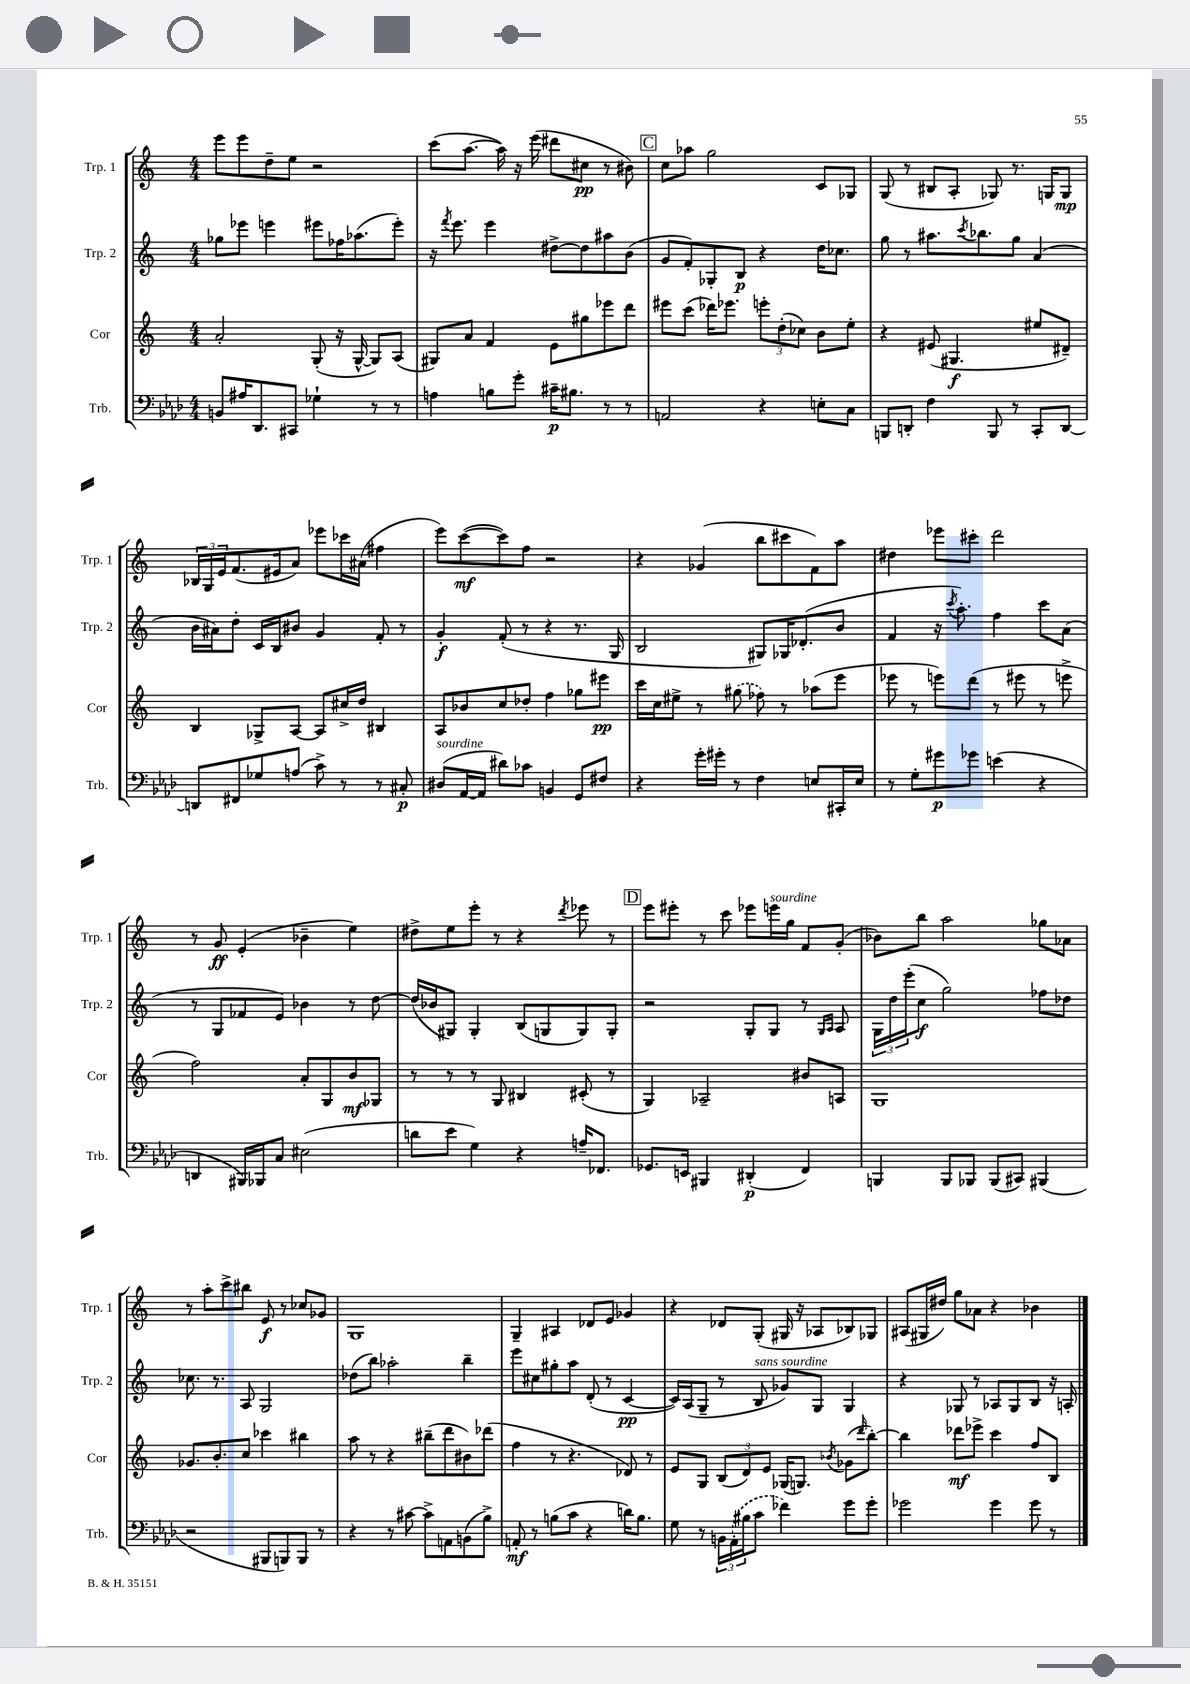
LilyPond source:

<<
\new StaffGroup <<
\new Staff = "s0" \with { instrumentName = "Trp. 1" shortInstrumentName = "Trp. 1" } {
    \clef treble \key c \major \numericTimeSignature \time 4/4
    e'''8 e'''8 d''8-- e''8 r2 |
    c'''8( a''8.~ a''16) r16 e'''16( dis'''8 cis''8\pp r8 bis'8) |
    \mark \markup { \box "C" } c''8 aes''8 g''2 c'8 ges8 |
    g8( r8 bis8 a8-. ges8) r8. g16 g8\mp |
    \tuplet 3/2 { bes16 g16 e'16 } f'8.( eis'16 a'8) ees'''8 ces'''16 ais'16( fis''4 |
    e'''8) c'''8~\mf( c'''8) f''8 r2 |
    r4 ges'4( b''8 cis'''8 f'8) a''8 |
    dis''4 ees'''8 cis'''8-. d'''2 |
    r8 g'8\ff e'4-.( bes'4-- e''4) |
    dis''8-> e''8 e'''8-. r8 r4 \acciaccatura { d'''8 } ees'''8 r8 |
    \mark \markup { \box "D" } e'''8 eis'''8-. r8 c'''8 ees'''8 e'''16^\markup { \italic "sourdine" } g''16 f'8 g'8-.( |
    bes'8) b''8 a''2 ges''8 aes'8 |
    r8 a''8-. c'''8-> bis''8 e'8\f r8 ces''8 ges'8 |
    g1 |
    g4-- ais4 des'8 e'8 ges'4 |
    r4 des'8 g8-.( gis16 r16 aes8 bes8) ges8 |
    ais8( gis16 dis''16) g''8 aes'8 r4 bes'4 \bar "|." |
}
\new Staff = "s1" \with { instrumentName = "Trp. 2" shortInstrumentName = "Trp. 2" } {
    \clef treble \key c \major \numericTimeSignature \time 4/4
    ges''8 ees'''8 e'''4 eis'''8 fes''16 aes''8.( eis'''8-.) |
    r16 \acciaccatura { f'''8 } e'''8. e'''4 dis''8~-> dis''8 ais''8 b'8( |
    \mark \markup { \box "C" } g'8 f'8-.) ges8-. b8\p r4 d''16 ces''8. |
    g''8 r8 ais''8. \acciaccatura { c'''8 } bes''8. g''8 a'4( |
    b'16 ais'16) d''8-. c'16 b16 bis'8 g'4 f'8-. r8 |
    g'4-.\f f'8-.( r8 r4 r8. g16 |
    b2 gis8) ges16 des'8.-.( b'8 |
    f'4 r16 \acciaccatura { c'''8 } a''8.-.) f''4 c'''8 a'8( |
    r8 g8 fes'8 e'8) bes'4 r8 d''8~ |
    d''16( bes'16 gis8) gis4-. b8( g8 g8) g8-. |
    \mark \markup { \box "D" } r2 g8-. g8 r8 \grace { g16 a16 } a8 |
    \tuplet 3/2 { g16 d''16 e'''16-.( } c''8\f g''2) fes''8 des''8 |
    ces''8. r8. a8 g2 |
    des''8( b''8) aes''2-. b''4-- |
    e'''8 cis''8 gis''8-. a''8 d'8-.( r8 c'4~\pp |
    c'16) a16( g8-- r8 b8^\markup { \italic "sans sourdine" } ges'8) g8 g4 |
    r4 ges8 r8 aes8 ges8 b8 r16 a16-. \bar "|." |
}
\new Staff = "s2" \with { instrumentName = "Cor" shortInstrumentName = "Cor" } {
    \clef treble \key c \major \numericTimeSignature \time 4/4
    a'2-. g8-.( r16 g16~-^ g8) a8( |
    gis8) a'8 f'4 e'8 gis''8 ees'''8 d'''8 |
    \mark \markup { \box "C" } eis'''8 c'''8( des'''16) ees'''8. \tuplet 3/2 { e'''8-. d''8-.( ces''8) } b'8 e''8-. |
    r4 eis'8( gis4.\f eis''8 dis'8--) |
    b4 ges8-> a8~ a8 cis''16-> d''16 bis4 |
    a8 bes'8 c''8 des''8-. f''4 ges''8 eis'''8\pp |
    c'''16 c''16 eis''8-> r8 \once \slurDashed gis''8( fes''8) r8 aes''8( e'''8 |
    ees'''8 r8 e'''8) d'''8( r8 eis'''8 r8 e'''8-> |
    f''2) a'8-. g8 b'8\mf ges8 |
    r8 r8 r8 g8 bis4 cis'8-.( r8 |
    \mark \markup { \box "D" } g4) aes2-- bis'8 a8 |
    g1 |
    ges'8. b'8.-. c''8 ces'''4 bis''4 |
    a''8 r8 r4 bis''8--( d'''8 bis'8) des'''8( |
    f''4 r8 r4. des'8) r8 |
    e'8 g8 \tuplet 3/2 { b8( d'8) e'8 } ges16( g8.) \acciaccatura { bes'8 } ges'8( \grace { d'''16 } b''8~-.) |
    b''4 des'''8\mf ees'''8-> c'''4 f''8 b8 \bar "|." |
}
\new Staff = "s3" \with { instrumentName = "Trb." shortInstrumentName = "Trb." } {
    \clef bass \key aes \major \numericTimeSignature \time 4/4
    b,8 ais16 des,8. cis,8 ges4-! r8 r8 |
    a4 b8 g'8-. cis'16--\p bis8. r8 r8 |
    \mark \markup { \box "C" } a,2 r4 e8-. c8 |
    b,,8 d,8-. f4 b,,8 r8 c,8-. d,8~ |
    d,8 fis,8 ges8 a8( c'8->) r8 r8 cis8-.\p |
    dis8^\markup { \italic "sourdine" }( aes,16~ aes,16 dis'8) ces'8 b,4 g,8 fis8 |
    r4 g'16-. gis'16-. r8 f4 e8 cis,16-. e16 |
    r8 g8-. gis'8\p ges'8 e'4( r4 |
    d,4 bis,,16) bes,,16 c8 eis2( |
    d'8 ees'8 g4) r4 a16-- fes,8. |
    \mark \markup { \box "D" } ges,8. e,16 bis,,4 dis,4-.\p( f,4) |
    b,,4 b,,8 bes,,8 bes,,8( cis,8) bis,,4( |
    r2 bis,,8 b,,8) b,,8 r8 |
    r4 r8 cis'8~ cis'8-> a,8 b,8( bes8->) |
    a,8-.\mf r8 b8( c'8 r4 d'16) b8. |
    g8 r8 \tuplet 3/2 { b,16 \once \slurDashed aes,16-.( bis16 } c'8 fes'4) g'8 g'8-. |
    ges'2 ges'4 ges'8 r8 \bar "|." |
}
>>
>>
\layout { \context { \Score \remove "Bar_number_engraver" } }
